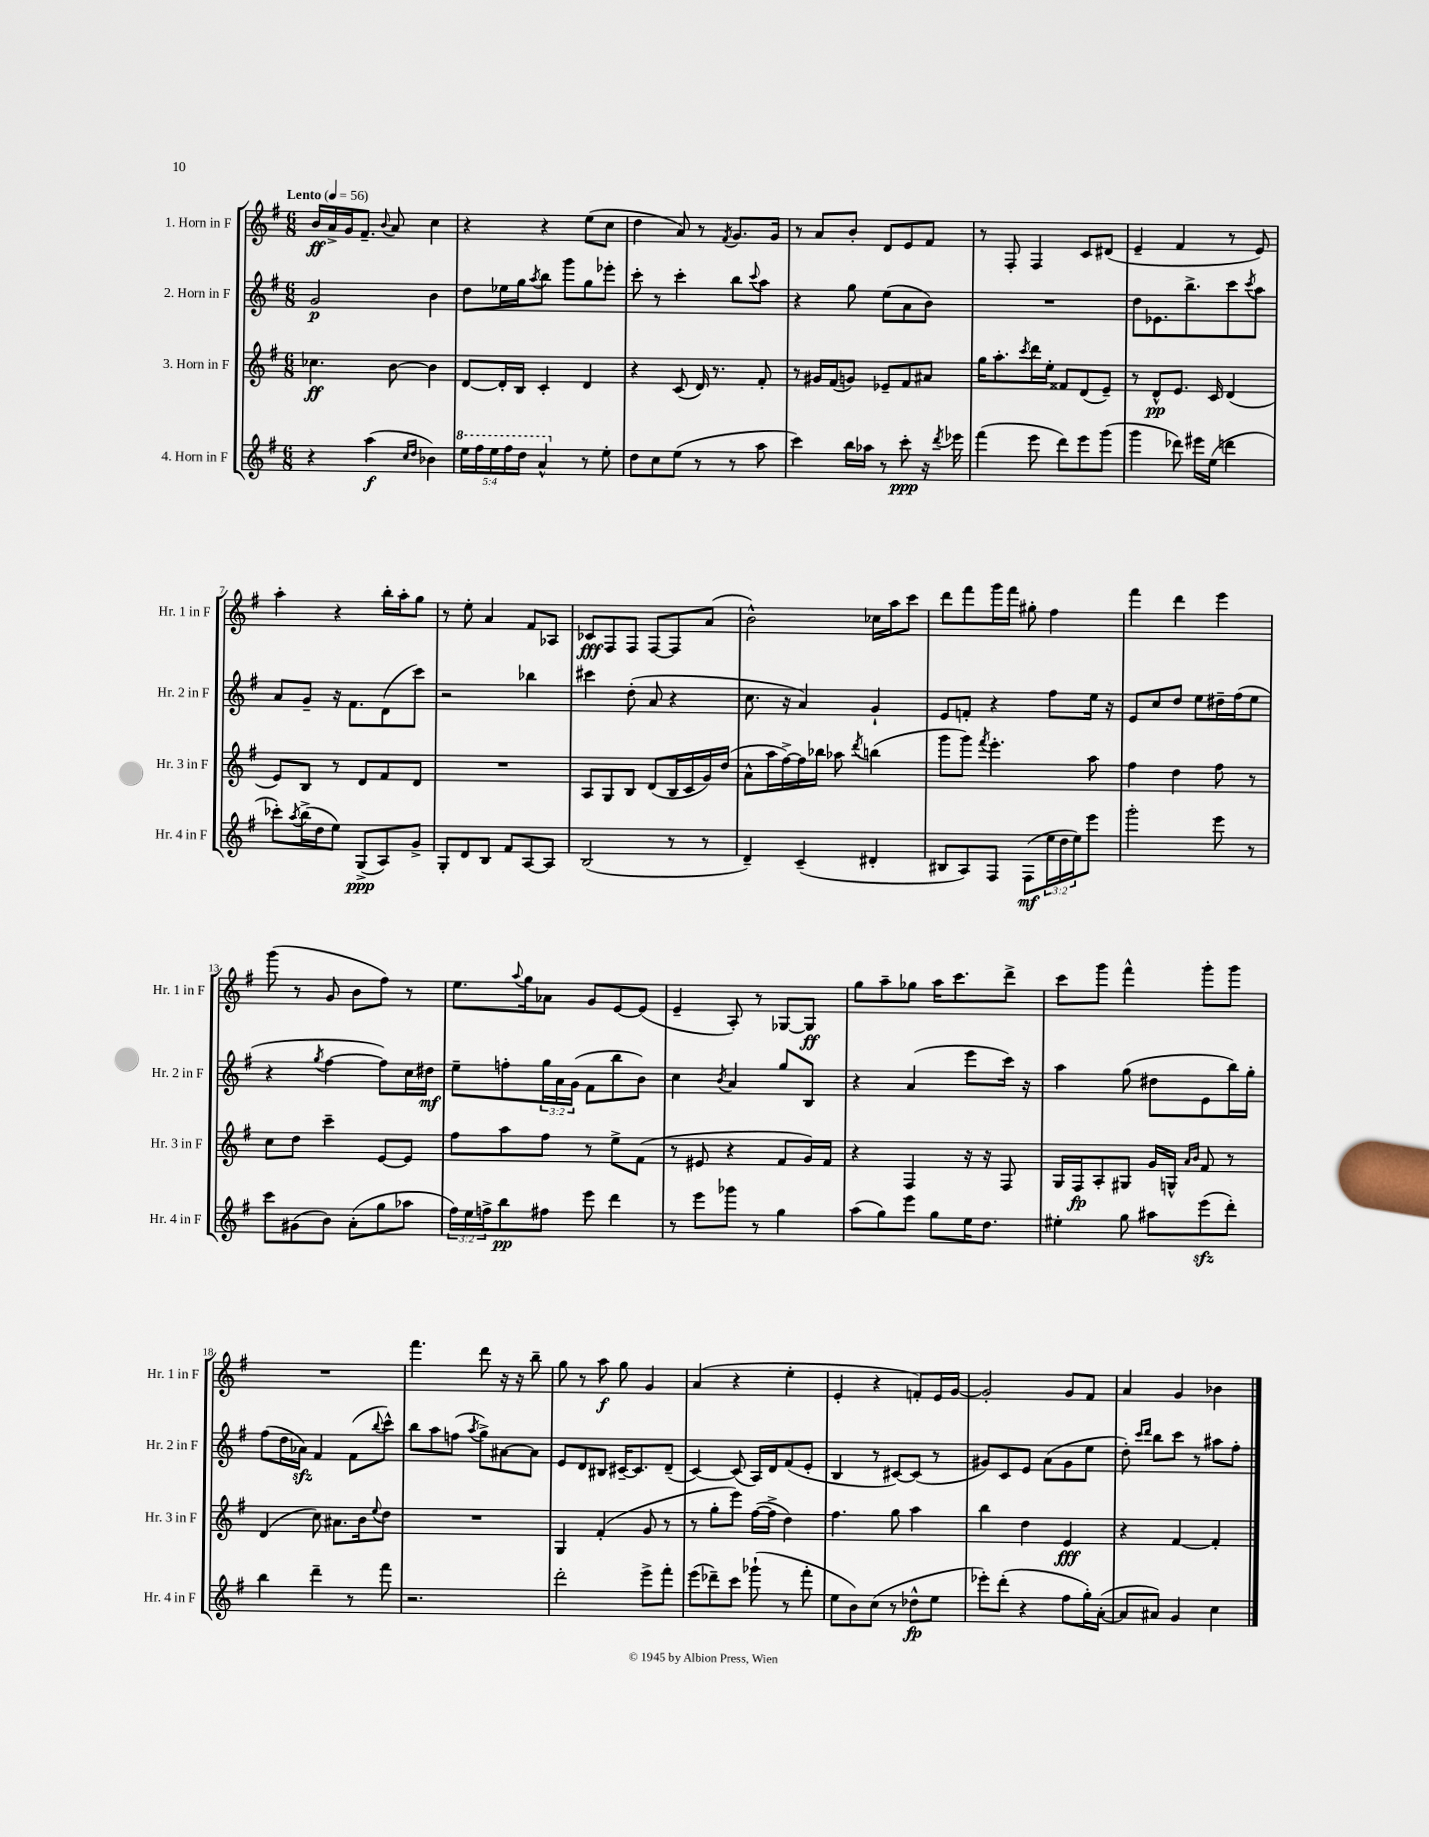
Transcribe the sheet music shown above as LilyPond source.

<<
\new StaffGroup <<
\new Staff = "s0" \with { instrumentName = "1. Horn in F" shortInstrumentName = "Hr. 1 in F" } {
    \clef treble \key g \major \numericTimeSignature \time 6/8 \tempo "Lento" 4 = 56
    b'16\ff a'16-> g'16 fis'8.-- \appoggiatura { b'8 } a'8 c''4 |
    r4 r4 e''8( c''8 |
    d''4 a'8) r8 \acciaccatura { fis'8 } g'8. g'16 |
    r8 a'8 b'8-. d'8 e'8 fis'8 |
    r8 fis8-. fis4 c'8 dis'8( |
    e'4-- fis'4 r8 e'8) |
    a''4-. r4 b''16-. a''16-. g''8 |
    r8 e''8-. a'4 fis'8 aes8 |
    ces'8\fff fis8 fis8 fis8~ fis8 a'8( |
    b'2-^) ces''16 a''16 c'''8 |
    d'''8 fis'''8 g'''16 fis'''16 gis''8-. fis''4 |
    fis'''4 d'''4 e'''4 |
    g'''8( r8 g'8 b'8 fis''8) r8 |
    e''8. \appoggiatura { a''8 } g''16 aes'8 g'8 e'8~ e'8( |
    e'4-- a8-.) r8 ges8~ ges8\ff |
    g''8 a''8-- ges''8 a''16 c'''8. d'''8-> |
    c'''8 g'''8 fis'''4-^ g'''8-. g'''8 |
    R2. |
    fis'''4. d'''8 r16 r16 b''8-- |
    g''8 r8 a''8\f g''8 g'4 |
    a'4( r4 e''4-. |
    e'4-. r4 f'8-.) e'16 g'16~ |
    g'2-. g'8 fis'8 |
    a'4 g'4 bes'4 \bar "|." |
}
\new Staff = "s1" \with { instrumentName = "2. Horn in F" shortInstrumentName = "Hr. 2 in F" } {
    \clef treble \key g \major \numericTimeSignature \time 6/8 \override Staff.TupletNumber.text = #tuplet-number::calc-fraction-text
    g'2\p b'4 |
    d''8 ees''16 g''16 \acciaccatura { a''8 } b''8 g'''8 g''8 ees'''8-. |
    c'''8-. r8 c'''4-. b''8 \appoggiatura { c'''8 } a''8 |
    r4 g''8 e''8( a'8 b'8) |
    R2. |
    d''8 ees'8. b''8.-> c'''8 \acciaccatura { c'''8 } a''8 |
    a'8 g'8-- r16 fis'8. d'8( c'''8) |
    r2 bes''4 |
    cis'''4 d''8-.( a'8 r4 |
    c''8. r16 a'4) g'4-! |
    e'8 f'8-. r4 fis''8 e''16 r16 |
    e'8 c''8 d''8 e''8 dis''16-- fis''16( e''8 |
    r4 \acciaccatura { g''8 } fis''4~ fis''8) c''16 dis''16\mf |
    e''8-- f''8-. \tuplet 3/2 { g''16 a'16 g'16( } fis'8 b''8 b'8) |
    c''4 \acciaccatura { b'8 } a'4 g''8 b8 |
    r4 a'4( e'''8 c'''16) r16 |
    a''4 g''8( dis''8 e'8 b''16) g''16-. |
    fis''8( d''16 aes'16\sfz) fis'4 fis'8( \appoggiatura { b''8 } c'''8-^) |
    b''8 a''8 f''8( \acciaccatura { a''8 } g''8->) ais'8~ ais'8 |
    e'8 d'8 bis8 cis'16~-- cis'8. d'8--( |
    c'4~) c'8( a16) d'16 fis'8( e'8-. |
    b4 r8 cis'8~) cis'8( r8 |
    gis'8) c'8 e'8 a'8( gis'8 e''8 |
    d''8-.) \grace { c'''16 d'''16 } b''8 c'''8 r8 ais''8 fis''8-. \bar "|." |
}
\new Staff = "s2" \with { instrumentName = "3. Horn in F" shortInstrumentName = "Hr. 3 in F" } {
    \clef treble \key g \major \numericTimeSignature \time 6/8
    ces''4.\ff b'8~ b'4 |
    d'8~ d'16-. b16 c'4-. d'4 |
    r4 c'8( d'16) r8. fis'8-. |
    r8 gis'16 fis'16( g'8) ees'8-- fis'8 ais'8 |
    g''16 a''8.-. \acciaccatura { c'''8 } d'''16 e''16-. fisis'8 d'8( e'8--) |
    r8 d'8-^\pp e'8. c'16 d'4( |
    e'8) b8 r8 d'8 fis'8 d'8 |
    R2. |
    a8 g8 b8 d'8( b16 c'16 g'16) d''16( |
    a'8-^ a''16 fis''16~->) fis''16 bes''16 aes''8 \acciaccatura { d'''8 } b''4( |
    g'''8 g'''8) \acciaccatura { fis'''8 } e'''4.-. a''8 |
    fis''4 d''4 fis''8 r8 |
    c''8 d''8 c'''4-- e'8~ e'8 |
    fis''8 a''8 fis''8 r8 e''8-> fis'8( |
    r8 eis'8 r4 fis'8 g'16) fis'16 |
    r4 fis4 r16 r16 fis8 |
    g16 fis16\fp a8-. gis8 g'16 g16-^ \grace { a'16 b'16 } fis'8 r8 |
    d'4( c''8) ais'8. b'16 \appoggiatura { e''8 } d''8 |
    R2. |
    g4 fis'4-.( g'8 r8 |
    r8 g''8-. e'''8) fis''16~( fis''16-> d''4) |
    fis''4. g''8 a''4 |
    b''4 d''4 e'4\fff |
    r4 fis'4~ fis'4-. \bar "|." |
}
\new Staff = "s3" \with { instrumentName = "4. Horn in F" shortInstrumentName = "Hr. 4 in F" } {
    \clef treble \key g \major \numericTimeSignature \time 6/8 \override Staff.TupletNumber.text = #tuplet-number::calc-fraction-text
    r4 a''4\f( \grace { c''16 d''16 } bes'4) |
    \tuplet 5/4 { \ottava #1 e'''16 fis'''16 e'''16 fis'''16 d'''16 } a''4-^ \ottava #0 r8 e''8-. |
    d''8 c''8 e''8( r8 r8 a''8 |
    c'''4) b''16 aes''16 r8 c'''8-.\ppp r16 \acciaccatura { d'''8 } ees'''16 |
    fis'''4( e'''8 d'''8) e'''8 g'''8( |
    g'''4 des'''8) eis'''16 e''16( d'''4 |
    ces'''8-.) \acciaccatura { a''8 } b''16->( d''16 e''8) g8->\ppp( a8) g'8-> |
    g8-. d'8 b8 fis'8 a8~ a8 |
    b2( r8 r8 |
    d'4--) c'4--( dis'4-. |
    bis8 a8) fis8 fis8\mf( \tuplet 3/2 { e''16 d''16 e''16) } e'''8 |
    g'''2-. e'''8 r8 |
    c'''8 gis'8( b'8) a'8-.( g''8 aes''8 |
    \tuplet 3/2 { fis''16) e''16 f''16-> } b''8\pp fis''8 e'''8 d'''4 |
    r8 e'''8 ges'''8 r8 g''4 |
    a''8( g''8) e'''8 g''8 e''16 d''8. |
    eis''4-. g''8 ais''8 e'''8\sfz( d'''8-.) |
    b''4 d'''4-- r8 fis'''8 |
    r2. |
    d'''2-. e'''8-> fis'''8-. |
    e'''8( des'''8--) c'''8 ges'''8-!( r8 fis'''8-. |
    e''8 b'8) c''8( r8 des''8-^\fp e''8 |
    ees'''8-.) d'''8-.( r4 fis''8 g''16-.) a'16~-.( |
    a'8 ais'8) g'4 c''4 \bar "|." |
}
>>
>>
